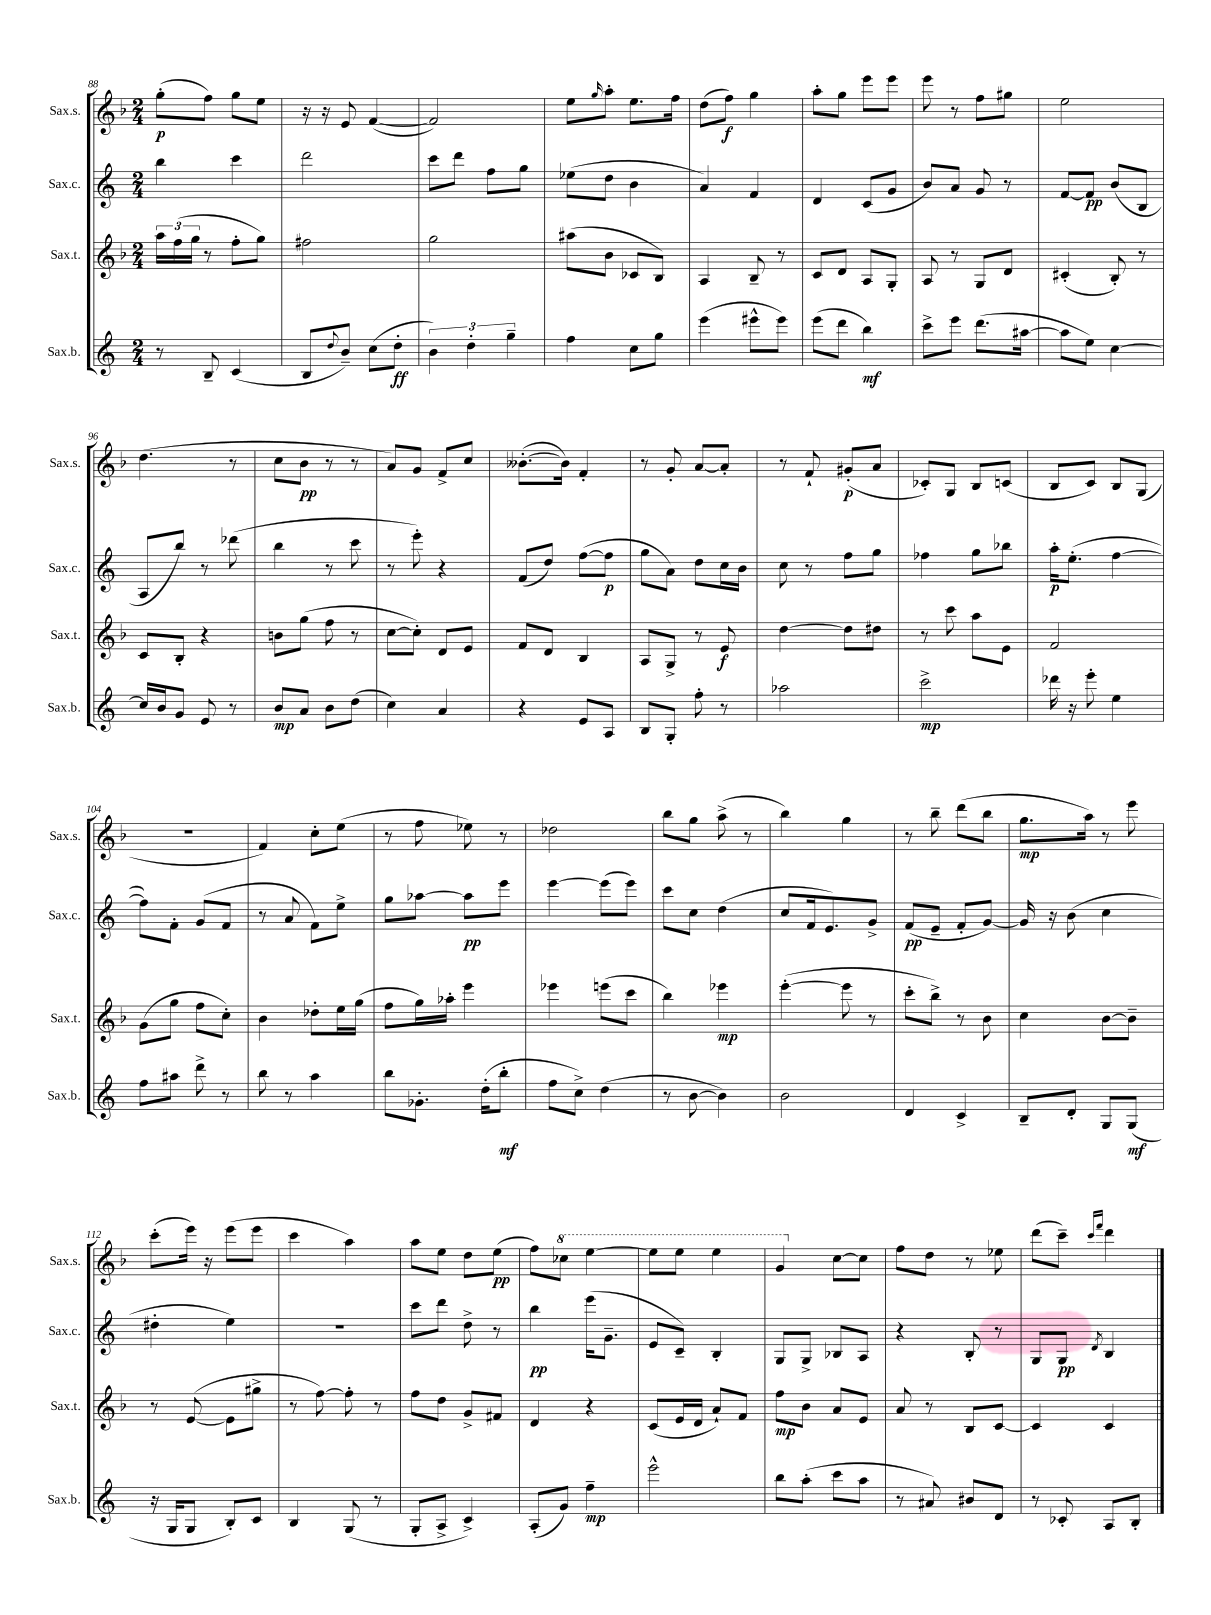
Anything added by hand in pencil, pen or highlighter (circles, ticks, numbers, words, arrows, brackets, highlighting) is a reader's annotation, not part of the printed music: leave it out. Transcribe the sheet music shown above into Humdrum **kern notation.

**kern	**dynam	**kern	**dynam	**kern	**dynam	**kern	**dynam
*part4	*part4	*part3	*part3	*part2	*part2	*part1	*part1
*staff4	*staff4	*staff3	*staff3	*staff2	*staff2	*staff1	*staff1
*I"Sax.b.	*	*I"Sax.t.	*	*I"Sax.c.	*	*I"Sax.s.	*
*I'Sax.b.	*	*I'Sax.t.	*	*I'Sax.c.	*	*I'Sax.s.	*
*clefG2	*	*clefG2	*	*clefG2	*	*clefG2	*
*k[]	*	*k[b-]	*	*k[]	*	*k[b-]	*
*M2/4	*	*M2/4	*	*M2/4	*	*M2/4	*
=88	=88	=88	=88	=88	=88	=88	=88
8r	.	24aa\LL	.	4bb\	.	(8gg'\L	p
.	.	(24ff\	.	.	.	.	.
.	.	24gg\JJ	.	.	.	.	.
8B~/	.	8r	.	.	.	8ff\J)	.
(4c/	.	8ff'\L	.	4ccc\	.	8gg\L	.
.	.	8gg\J)	.	.	.	8ee\J	.
=89	=89	=89	=89	=89	=89	=89	=89
8B/L	.	2ff#X\	.	2ddd\	.	16r	.
.	.	.	.	.	.	16r	.
8qqdd/	.	.	.	.	.	.	.
8b~/J)	.	.	.	.	.	8e/	.
(8cc\L	.	.	.	.	.	([4f/	.
8dd'\J	ff	.	.	.	.	.	.
=90	=90	=90	=90	=90	=90	=90	=90
6b\)	.	2gg\	.	8ccc\L	.	2f/])	.
.	.	.	.	8ddd\J	.	.	.
6dd'\	.	.	.	.	.	.	.
.	.	.	.	8ff\L	.	.	.
6gg~\	.	.	.	.	.	.	.
.	.	.	.	8gg\J	.	.	.
=91	=91	=91	=91	=91	=91	=91	=91
4ff\	.	(8aa#X\L	.	(8ee-X\L	.	8ee\L	.
.	.	.	.	.	.	16qqgg/	.
.	.	8b-\J	.	8dd\J	.	8aa'\J	.
8cc\L	.	8c-X/L	.	4b\	.	8.ee\L	.
8gg\J	.	8B-/J)	.	.	.	.	.
.	.	.	.	.	.	16ff\Jk	.
=92	=92	=92	=92	=92	=92	=92	=92
(4eee\	.	4A/	.	4a/)	.	(8dd\L	.
.	.	.	.	.	.	8ff\J)	f
8eee#X^^\L	.	8B-~/	.	4f/	.	4gg\	.
8eee#\J)	.	8r	.	.	.	.	.
=93	=93	=93	=93	=93	=93	=93	=93
(8eee\L	.	8c/L	.	4d/	.	8aa'\L	.
8ddd\J	.	8d/J	.	.	.	8gg\J	.
4bb\)	mf	8A/L	.	(8c/L	.	8eee\L	.
.	.	8G'/J	.	8g/J	.	8eee\J	.
=94	=94	=94	=94	=94	=94	=94	=94
8ccc^\L	.	8A/	.	8b/L)	.	8eee\	.
8eee\J	.	8r	.	8a/J	.	8r	.
(8.ddd\L	.	8G/L	.	8g/	.	8ff\L	.
.	.	8d/J	.	8r	.	8gg#X\J	.
[16aa#X\Jk	.	.	.	.	.	.	.
=95	=95	=95	=95	=95	=95	=95	=95
8aa#\L]	.	(4c#X'/	.	[8f/L	.	2ee\	.
8ee\J)	.	.	.	8f/J]	pp	.	.
[4cc\	.	8B-'/)	.	(8b/L	.	.	.
.	.	8r	.	8B/J	.	.	.
!!LO:LB:g=z
=96	=96	=96	=96	=96	=96	=96	=96
16cc/LL]	.	8c/L	.	8A/L	.	(4.dd\	.
16b/J	.	.	.	.	.	.	.
8g/J	.	8B-'/J	.	8bb/J)	.	.	.
8e/	.	4r	.	8r	.	.	.
8r	.	.	.	(8ddd-X\	.	8r	.
=97	=97	=97	=97	=97	=97	=97	=97
8b/L	mp	8bn\L	.	4bb\	.	8cc\L	.
8a/J	.	(8gg\J	.	.	.	8b-\J	pp
8b\L	.	8ff\	.	8r	.	8r	.
(8dd\J	.	8r	.	8ccc\	.	8r	.
=98	=98	=98	=98	=98	=98	=98	=98
4cc\)	.	[8cc\L	.	8r	.	8a/L)	.
.	.	8cc'\J])	.	8eee'\)	.	8g/J	.
4a/	.	8d/L	.	4r	.	8f^/L	.
.	.	8e/J	.	.	.	8cc/J	.
=99	=99	=99	=99	=99	=99	=99	=99
4r	.	8f/L	.	(8f/L	.	([8.b--X'\L	.
.	.	8d/J	.	8dd/J)	.	.	.
.	.	.	.	.	.	16b--\Jk])	.
8e/L	.	4B-/	.	([8ff\L	.	4f'/	.
8A/J	.	.	.	8ff\J]	p	.	.
=100	=100	=100	=100	=100	=100	=100	=100
8B/L	.	8A/L	.	8gg\L	.	8r	.
8G'/J	.	8G^/J	.	8a\J)	.	8g'/	.
8ff'\	.	8r	.	8dd\L	.	[8a/L	.
8r	.	8e/	f	16cc\L	.	8a'/J]	.
.	.	.	.	16b\JJ	.	.	.
=101	=101	=101	=101	=101	=101	=101	=101
2aa-X\	.	[4dd\	.	8cc\	.	8r	.
.	.	.	.	8r	.	8f`/	.
.	.	8dd\L]	.	8ff\L	.	(8g#X'/L	p
.	.	8dd#X\J	.	8gg\J	.	8a/J	.
=102	=102	=102	=102	=102	=102	=102	=102
2ccc^\	mp	8r	.	4ff-X\	.	8c-X'/L)	.
.	.	8ccc\	.	.	.	8G/J	.
.	.	8aa\L	.	8gg\L	.	8B-/L	.
.	.	8e\J	.	8bb-X\J	.	(8cn/J	.
=103	=103	=103	=103	=103	=103	=103	=103
16ddd-X\	.	2f/	.	16aa'\KL	p	8B-/L	.
16r	.	.	.	(8.ee'\J	.	.	.
8eee'\	.	.	.	.	.	8c/J)	.
4ee\	.	.	.	[4ff\	.	8B-/L	.
.	.	.	.	.	.	(8G/J	.
!!LO:LB:g=z
=104	=104	=104	=104	=104	=104	=104	=104
8ff\L	.	(8g\L	.	8ff\L])	.	2r	.
8aa#X\J	.	8gg\J	.	8f'\J	.	.	.
8ddd^\	.	8ff\L	.	(8g/L	.	.	.
8r	.	8cc'\J)	.	8f/J	.	.	.
=105	=105	=105	=105	=105	=105	=105	=105
8bb\	.	4b-\	.	8r	.	4f/)	.
8r	.	.	.	8a/	.	.	.
4aa\	.	8dd-X'\L	.	8f\L)	.	8cc'\L	.
.	.	16ee\L	.	8ee^\J	.	(8ee\J	.
.	.	(16gg\JJ	.	.	.	.	.
=106	=106	=106	=106	=106	=106	=106	=106
8bb\L	.	8ff\L	.	8gg\L	.	8r	.
8.g-X'\J	.	16gg\L)	.	[8aa-X\J	.	8ff\	.
.	.	16aa-X'\JJ	.	.	.	.	.
.	.	4eee\	.	8aa-\L]	pp	8ee-X\)	.
(16dd'\KL	.	.	.	.	.	.	.
8bb'\J	mf	.	.	8eee\J	.	8r	.
=107	=107	=107	=107	=107	=107	=107	=107
8ff\L	.	4eee-X\	.	[4eee\	.	2dd-X\	.
8cc^\J)	.	.	.	.	.	.	.
(4dd\	.	(8eeen\L	.	(8eee\L]	.	.	.
.	.	8ccc\J	.	8eee\J)	.	.	.
=108	=108	=108	=108	=108	=108	=108	=108
8r	.	4bb-\)	.	8ccc\L	.	8bb-\L	.
[8b\	.	.	.	8cc\J	.	8gg\J	.
4b\])	.	4eee-X\	mp	(4dd\	.	(8aa^\	.
.	.	.	.	.	.	8r	.
=109	=109	=109	=109	=109	=109	=109	=109
2b\	.	([4eee'\	.	8cc/L	.	4bb-\)	.
.	.	.	.	16f/k	.	.	.
.	.	.	.	8.e/)	.	.	.
.	.	8eee\]	.	.	.	4gg\	.
.	.	8r	.	8g^/J	.	.	.
=110	=110	=110	=110	=110	=110	=110	=110
4d/	.	8ccc'\L	.	(8f/L	pp	8r	.
.	.	8bb-^\J)	.	8e~/J	.	8bb-~\	.
4c^/	.	8r	.	8f'/L	.	(8ddd\L	.
.	.	8b-\	.	[8g/J)	.	8bb-\J	.
=111	=111	=111	=111	=111	=111	=111	=111
8B~/L	.	4cc\	.	16g/]	.	8.gg\L	mp
.	.	.	.	16r	.	.	.
8d'/J	.	.	.	(8b\	.	.	.
.	.	.	.	.	.	16aa\Jk)	.
8G/L	.	[8b-\L	.	4cc\	.	8r	.
(8G/J	mf	8b-~\J]	.	.	.	8eee\	.
!!LO:LB:g=z
=112	=112	=112	=112	=112	=112	=112	=112
16r	.	8r	.	4dd#X'\	.	(8ccc'\L	.
16G/KL	.	.	.	.	.	.	.
8G/J	.	([8e/	.	.	.	16eee\Jk)	.
.	.	.	.	.	.	16r	.
8B'/L)	.	8e\L]	.	4ee\)	.	(8eee\L	.
8c/J	.	8gg#X^\J	.	.	.	8eee\J	.
=113	=113	=113	=113	=113	=113	=113	=113
4B/	.	8r	.	2r	.	4ccc\	.
.	.	[8ff\)	.	.	.	.	.
(8G/	.	8ff'\]	.	.	.	4aa\)	.
8r	.	8r	.	.	.	.	.
=114	=114	=114	=114	=114	=114	=114	=114
8G'/L	.	8ff\L	.	8ccc\L	.	8aa\L	.
8A^/J	.	8dd\J	.	8ddd\J	.	8ee\J	.
4c^/)	.	8g^/L	.	8dd^\	.	8dd\L	.
.	.	8f#X/J	.	8r	.	(8ee\J	pp
=115	=115	=115	=115	=115	=115	=115	=115
(8A'/L	.	4d/	.	4bb\	pp	8ff\L)	.
*	*	*	*	*	*	*8va	*
8g/J)	.	.	.	.	.	8ccc-X\J	.
4ff~\	mp	4r	.	(16eee\KL	.	[4eee\	.
.	.	.	.	8.g~\J	.	.	.
=116	=116	=116	=116	=116	=116	=116	=116
2eee^^\	.	(8c/L	.	8e/L	.	8eee\L]	.
.	.	16e/L	.	8c~/J)	.	8eee\J	.
.	.	16d/JJ	.	.	.	.	.
.	.	8a`/L)	.	4B'/	.	4eee\	.
.	.	8f/J	.	.	.	.	.
=117	=117	=117	=117	=117	=117	=117	=117
8bb\L	.	8ff\L	mp	8G/L	.	4gg/	.
(8aa'\J	.	8b-\J	.	8G^/J	.	.	.
*	*	*	*	*	*	*X8va	*
8ccc\L	.	8a/L	.	8B-X/L	.	[8cc\L	.
8aa\J	.	8e/J	.	8A/J	.	8cc\J]	.
=118	=118	=118	=118	=118	=118	=118	=118
8r	.	8a/	.	4r	.	8ff\L	.
8a#X/)	.	8r	.	.	.	8dd\J	.
8b#X/L	.	8B-/L	.	8B'/	.	8r	.
8d/J	.	[8c/J	.	8r	.	8ee-X\	.
=119	=119	=119	=119	=119	=119	=119	=119
8r	.	4c/]	.	8G/L	.	(8ddd\L	.
8c-X'/	.	.	.	8G/J	pp	8ccc~\J)	.
.	.	.	.	.	.	16qqccc/LL	.
.	.	.	.	8qd/	.	16qqfff/JJ	.
8A/L	.	4c/	.	4B/	.	4ddd\	.
8B'/J	.	.	.	.	.	.	.
==	==	==	==	==	==	==	==
*-	*-	*-	*-	*-	*-	*-	*-
